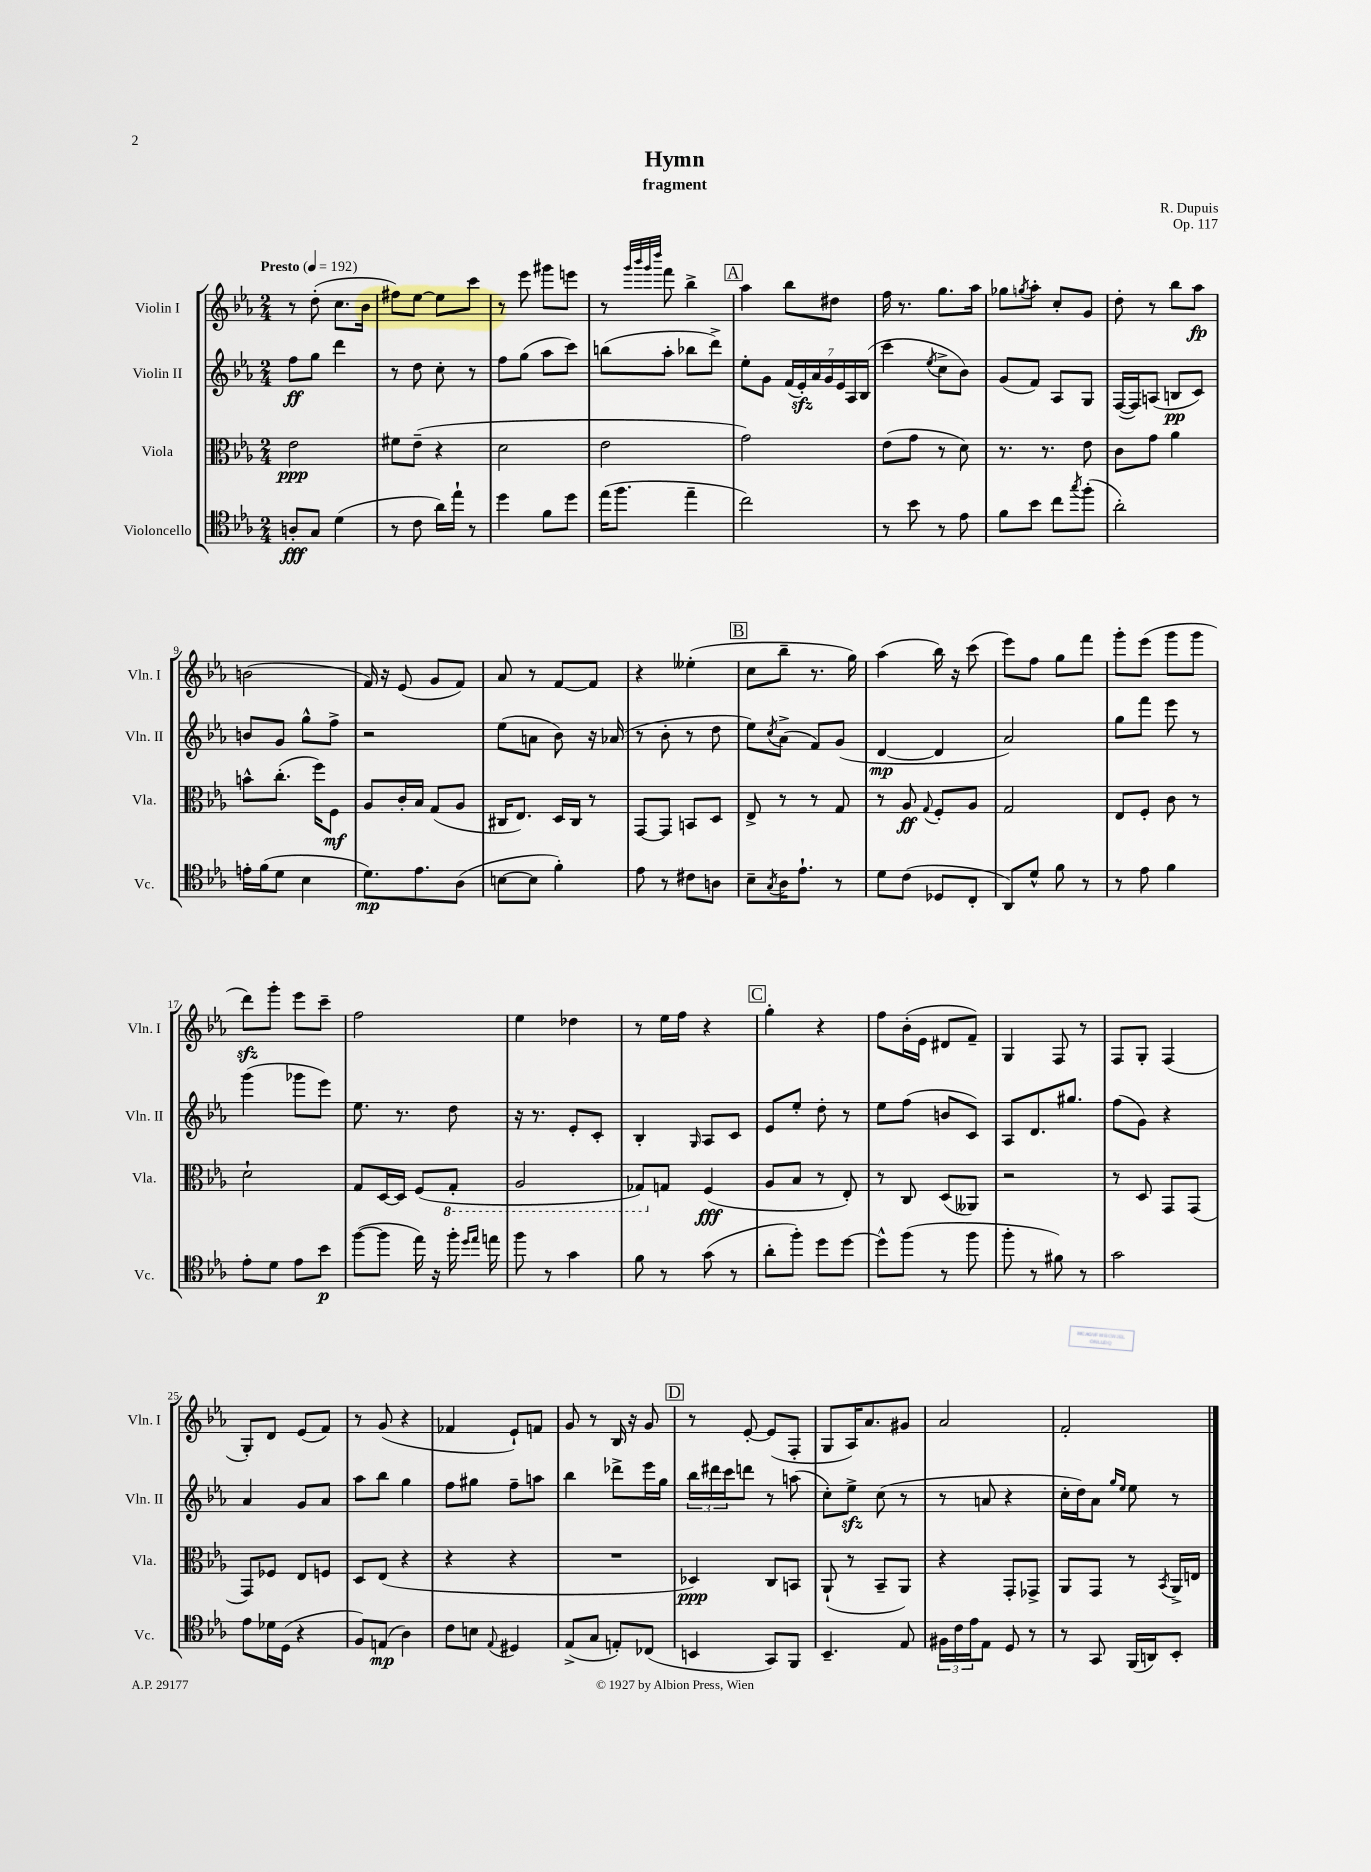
\header { title = "Hymn" composer = "R. Dupuis" subtitle = "fragment" opus = "Op. 117" }
<<
\new StaffGroup <<
\new Staff = "s0" \with { instrumentName = "Violin I" shortInstrumentName = "Vln. I" } {
    \clef treble \key ees \major \numericTimeSignature \time 2/4 \tempo "Presto" 4 = 192
    r8 d''8-.( c''8. bes'16 |
    fis''8) ees''8~ ees''8 c'''8 |
    r8 ees'''8 gis'''8 e'''8 |
    r8 \grace { g'''32 bes'''32 g'''32 d''''32 } f'''8 bes''4-> |
    \mark \markup { \box "A" } aes''4 bes''8 dis''8 |
    f''16 r8. g''8. aes''16 |
    ges''8 \acciaccatura { g''8 } aes''8-. c''8-. g'8 |
    d''8-. r8 bes''8 aes''8\fp |
    b'2( |
    f'16) r16 ees'8( g'8 f'8) |
    aes'8 r8 f'8~ f'8 |
    r4 eeses''4-.( |
    \mark \markup { \box "B" } c''8 bes''8-- r8. g''16) |
    aes''4( bes''16) r16 c'''8( |
    ees'''8) f''8 g''8 f'''8 |
    g'''8-. ees'''8( g'''8 g'''8 |
    d'''8\sfz) g'''8-. ees'''8 c'''8-- |
    f''2 |
    ees''4 des''4 |
    r8 ees''16 f''16 r4 |
    \mark \markup { \box "C" } g''4-. r4 |
    f''8 bes'16-.( ees'16 dis'8 f'8--) |
    g4 f8 r8 |
    f8 g8-. f4( |
    g8-.) d'8 ees'8( f'8) |
    r8 g'8( r4 |
    fes'4 ees'8-!) f'8 |
    g'8 r8 bes16 r16 g'8 |
    \mark \markup { \box "D" } r8 ees'8~-. ees'8( f8-. |
    g8 aes16) aes'8. gis'8 |
    aes'2 |
    f'2-. \bar "|." |
}
\new Staff = "s1" \with { instrumentName = "Violin II" shortInstrumentName = "Vln. II" } {
    \clef treble \key ees \major \numericTimeSignature \time 2/4
    f''8\ff g''8 d'''4 |
    r8 d''8 c''8-. r8 |
    f''8 g''8( aes''8 c'''8) |
    b''8( aes''8-. bes''8 d'''8->) |
    \mark \markup { \box "A" } ees''8-. g'8 \tuplet 7/4 { f'16( ees'16-.\sfz) aes'16 g'16 ees'16 aes16 bes16( } |
    c'''4-- \acciaccatura { ees''8 } c''8-> bes'8) |
    g'8( f'8) aes8 g8 |
    f16~( f16) a8( b8\pp c'8) |
    b'8 g'8 g''8-^ f''8-> |
    r2 |
    ees''8( a'8 bes'8) r16 aes'16( |
    r8 bes'8-. r8 d''8 |
    \mark \markup { \box "B" } ees''8) \acciaccatura { c''8 } aes'8->( f'8) g'8( |
    d'4~\mp d'4 |
    aes'2) |
    g''8 f'''8 ees'''8 r8 |
    g'''4( ges'''8 ees'''8) |
    ees''8. r8. d''8 |
    r16 r8. ees'8-. c'8-. |
    bes4-. \grace { g16 } aes8 c'8 |
    \mark \markup { \box "C" } ees'8 ees''8-. d''8-. r8 |
    ees''8 f''8( b'8 c'8) |
    aes8 d'8. gis''8. |
    f''8( g'8) r4 |
    aes'4 g'8 aes'8 |
    aes''8 bes''8 g''4 |
    f''8 gis''8 f''8-- a''8 |
    bes''4 des'''8-> ees'''16 g''16 |
    \mark \markup { \box "D" } \tuplet 3/2 { bes''16 dis'''16 c'''16 } d'''8 r8 a''8( |
    c''8-.) ees''8->\sfz c''8( r8 |
    r8 a'8 r4 |
    c''16-. d''16) aes'8 \grace { g''16 ees''16 } ees''8 r8 \bar "|." |
}
\new Staff = "s2" \with { instrumentName = "Viola" shortInstrumentName = "Vla." } {
    \clef alto \key ees \major \numericTimeSignature \time 2/4
    ees'2\ppp |
    fis'8 ees'8--( r4 |
    d'2 |
    ees'2 |
    \mark \markup { \box "A" } g'2) |
    ees'8( g'8 r8 d'8) |
    r8. r8. ees'8 |
    c'8 g'8 aes'4 |
    b'8-^ c''8.-.( f''16) f8\mf |
    aes8 c'16-. bes16 g8( aes8 |
    cis16 ees8.) d16 cis16 r8 |
    g,8~ g,8 b,8 d8 |
    \mark \markup { \box "B" } ees8-> r8 r8 g8 |
    r8 aes8\ff \appoggiatura { g8 } f8-. aes8 |
    g2 |
    ees8 f8-. c'8 r8 |
    d'2-! |
    g8 d16~ d16 f8( \ottava #-1 g,8-. |
    aes,2 |
    ges,8) \ottava #0 g!8 f4\fff( |
    \mark \markup { \box "C" } aes8 bes8 r8 ees8-.) |
    r8 c8 d8( aeses,8) |
    r2 |
    r8 d8 g,8 g,8( |
    g,8) fes8 ees8 f8 |
    d8 ees8( r4 |
    r4 r4 |
    R2 |
    \mark \markup { \box "D" } des4\ppp) c8 b,8 |
    aes,8-!( r8 bes,8-- aes,8) |
    r4 g,8-. ges,8-> |
    aes,8 g,8 r8 \acciaccatura { bes,8 } aes,16-> e16 \bar "|." |
}
\new Staff = "s3" \with { instrumentName = "Violoncello" shortInstrumentName = "Vc." } {
    \clef tenor \key ees \major \numericTimeSignature \time 2/4
    a8-.\fff g8 d'4( |
    r8 c'8 aes'16) ees''16-! r8 |
    d''4 f'8 d''8 |
    ees''16( f''8. ees''4-- |
    \mark \markup { \box "A" } c''2) |
    r8 bes'8 r8 ees'8 |
    f'8 bes'8 c''8 \acciaccatura { g''8 } f''8-.( |
    aes'2-.) |
    e'16-. f'16( d'8 bes4 |
    d'8.\mp) ees'8. aes8( |
    b8~ b8 f'4-.) |
    ees'8 r8 cis'8 a8 |
    \mark \markup { \box "B" } bes8-- \acciaccatura { g8 } aes16 ees'8.-! r8 |
    d'8 c'8( des8 c8-. |
    aes,8) d'8-^ f'8 r8 |
    r8 ees'8 f'4 |
    ees'8-. d'8 ees'8 bes'8\p |
    f''8~( f''8 ees''16) r16 f''16-. \grace { d''16 ees''16 } e''16 |
    f''8 r8 g'4 |
    f'8 r8 g'8( r8 |
    \mark \markup { \box "C" } aes'8-. f''8-.) d''8 d''8~ |
    d''8-^ f''8( r8 f''8 |
    f''8-. r8 fis'8) r8 |
    g'2 |
    ees'8 des'16 d16( r4 |
    f8) e8\mp( aes4) |
    c'8 b8 \appoggiatura { ees8 } dis4 |
    ees8->( g8 e8-.) ces8( |
    \mark \markup { \box "D" } b,4 g,8) f,8 |
    bes,4.-- ees8 |
    \tuplet 3/2 { fis16 c'16 ees'16 } ees8 d8 r8 |
    r8 g,8 f,16( a,16) bes,8-. \bar "|." |
}
>>
>>
